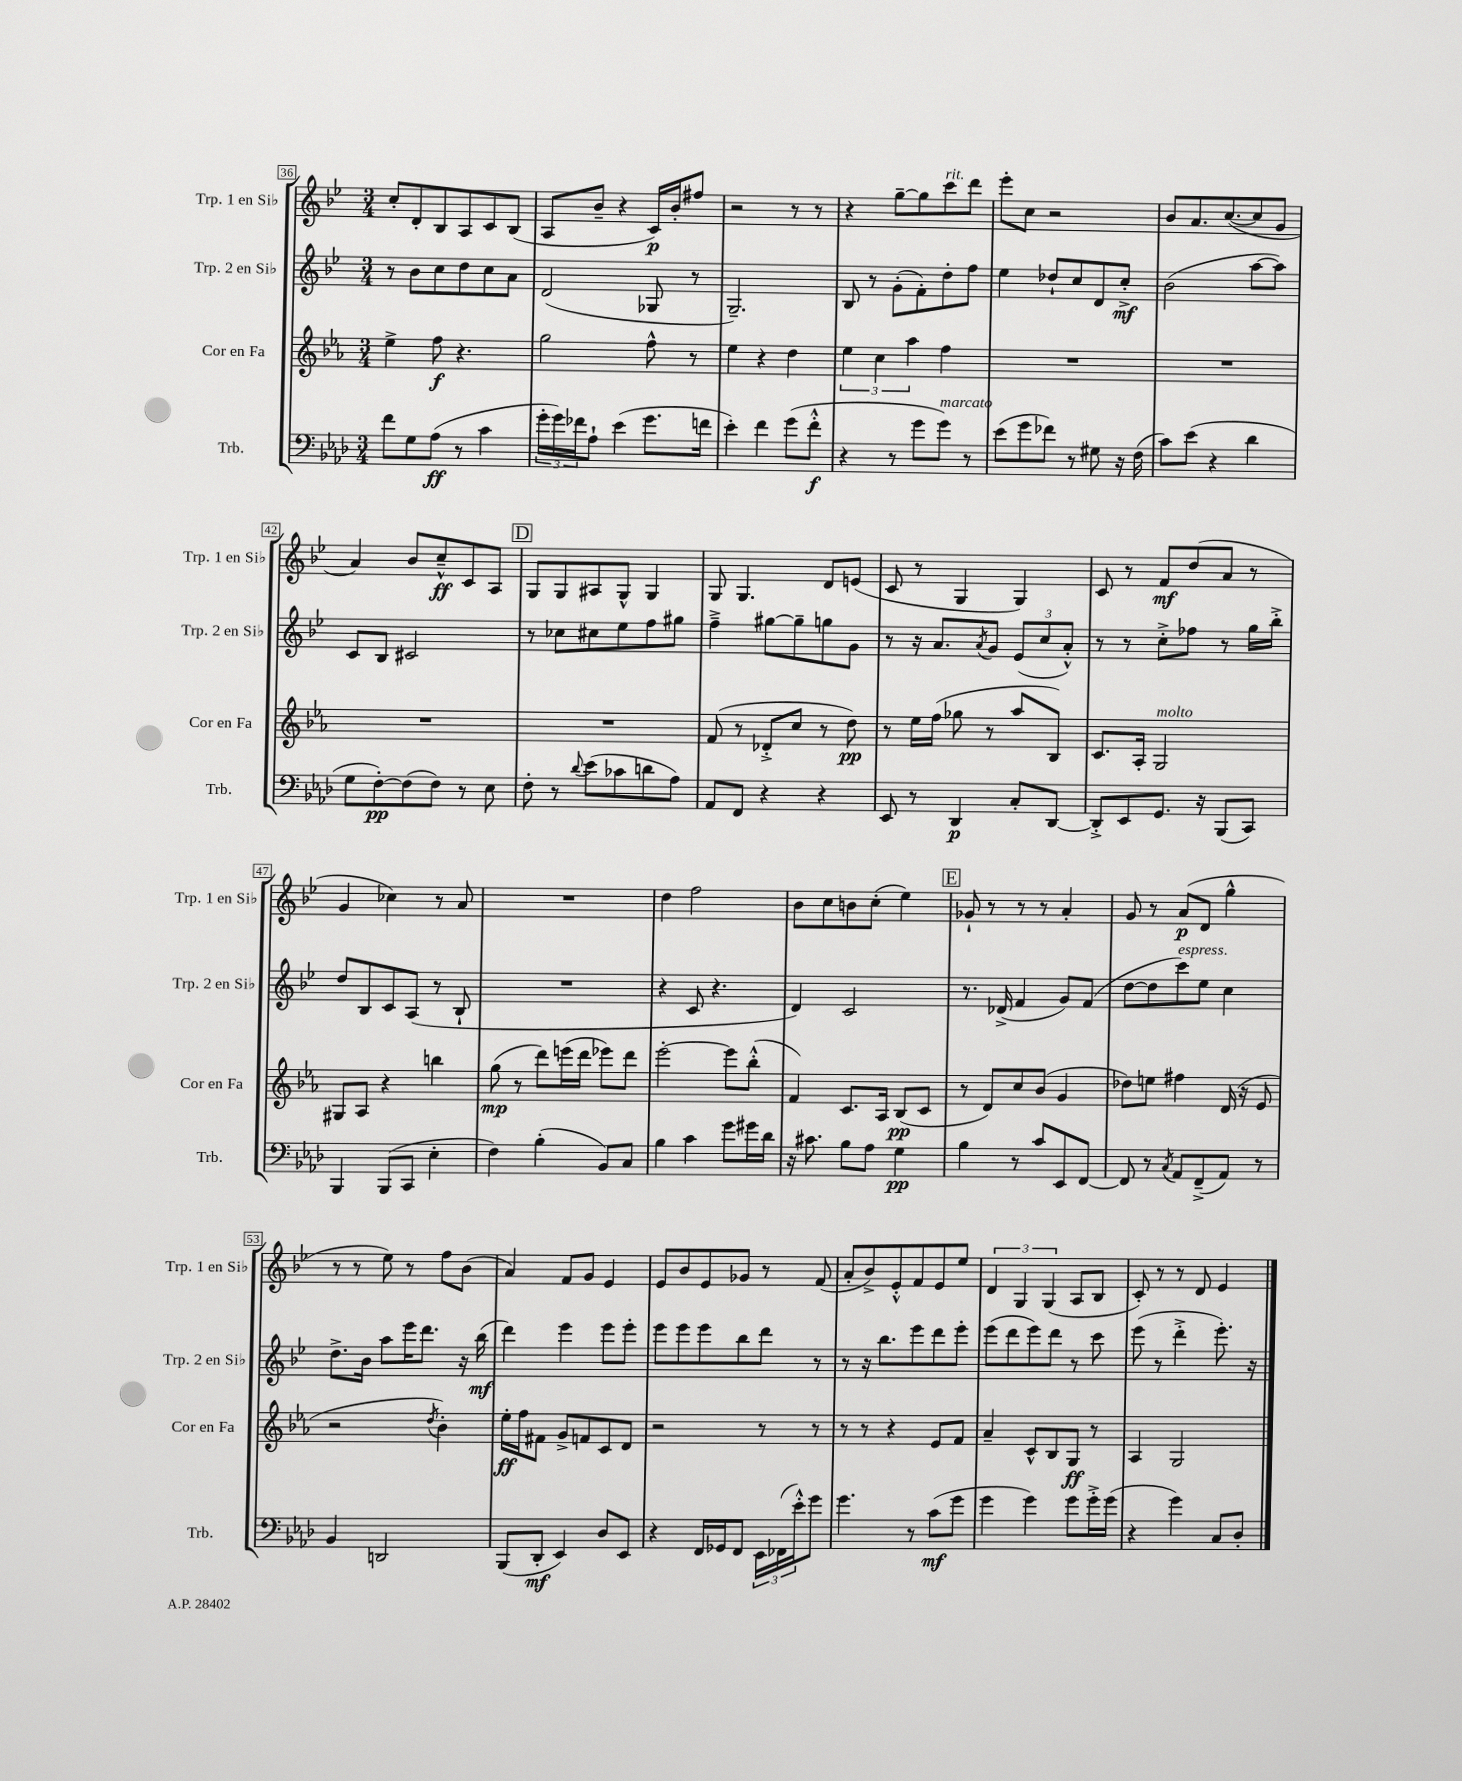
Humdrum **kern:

**kern	**kern	**kern	**kern
*staff4	*staff3	*staff2	*staff1
*clefF4	*clefG2	*clefG2	*clefG2
*k[b-e-a-d-]	*k[b-e-a-]	*k[b-e-]	*k[b-e-]
*M3/4	*M3/4	*M3/4	*M3/4
8f\L	4ee-^\	8r	8cc'/L
8G\	.	8b-\L	8d'/
(8A-\J	8ff\	8cc\	8B-/
8r	4.r	8dd\	8A/
4c\	.	8cc\	8c/
.	.	8a\J	(8B-/J
=	=	=	=
24g'\LL	2gg\	(2d/	8A/L
24g\)	.	.	.
24f-\J	.	.	.
8A-`\J	.	.	8b-~/J
(4e-\	.	.	4r
8.g\L	8ff^^\	8G-/	16c/LL)
.	.	.	16b-'/J
.	8r	8r	8ff#/J
16f\Jk	.	.	.
=	=	=	=
4e-'\)	4ee-\	2.G~/)	2r
4f\	4r	.	.
(8g\L	4dd\	.	8r
8f'^^\J	.	.	8r
=	=	=	=
4r	6ee-\	8B-/	4r
.	.	8r	.
.	6cc\	.	.
8r	.	(8g'\L	[8gg~\L
.	6aa-\	.	.
8g\L	.	8f'\)	8gg\]
8g\J)	4ff\	8dd'\	8ccc\
8r	.	8ff\J	8ddd\J
=	=	=	=
(8e-\L	2.r	4ee-\	8eee-'\L
8g\	.	.	8cc\J
8f-\J)	.	8dd-`/L	2r
8r	.	8cc/	.
8G#\	.	8d/	.
16r	.	8cc'^/J	.
(16F\	.	.	.
=	=	=	=
8c\L)	2.r	(2b-\	8b-/L
(8e-\J	.	.	8.a/
4r	.	.	.
.	.	.	([8.cc/
4d-\	.	[8aa\L	8cc/]
.	.	8aa\]J)	8g/J
=	=	=	=
8G\L	2.r	8c/L	4a/)
[8F'\)	.	8B-/J	.
(8F\]	.	2c#/	8b-/L
8F\J)	.	.	8cc~^^/
8r	.	.	8c/
8E-\	.	.	8A/J
=	=	=	=
8F'\	2.r	8r	8G/L
8r	.	8cc-\L	8G/
8qqd-/	.	.	.
(8e-\L	.	8cc#\	8A#/
8c-\	.	8ee-\	8G^^/J
8d\	.	8ff\	4G/
8A-\J)	.	8gg#\J	.
=	=	=	=
8AA-/L	(8f/	4ff~^\	8G/
8FF/J	8r	.	4.G/
4r	8d-'^/L	[8gg#\L	.
.	8cc/J	8gg#~\]	.
4r	8r	8gg\	8d/L
.	8dd\)	8g\J	(8e/J
=	=	=	=
8EE-/	8r	8r	8c/
8r	16ee-\LL	16r	8r
.	(16ff\JJ	8.a/L	.
4DD-/	8gg-\	.	4G/
.	.	8qa/	.
.	8r	8g/J	.
8C'/L	8aa-/L	(12e-/L	4G/)
.	.	12cc/	.
[8DD-/J	8B-/J)	.	.
.	.	12a'^^/J)	.
=	=	=	=
8DD-'^/]L	8.c/L	8r	8c/
8EE-/	.	8r	8r
.	16A-'/Jk	.	.
8.GG/J	2G/	8cc'^\L	8f/L
.	.	8ff-\J	(8dd/
16r	.	.	.
(8BBB-/L	.	8r	8a/J
8CC/J)	.	16gg\LL	8r
.	.	16bb-'^\JJ	.
=	=	=	=
4BBB-/	8G#/L	8dd/L	4g/
.	8A-/J	8B-/	.
(8BBB-/L	4r	8c/	4cc-\)
8CC/J	.	(8A/J	.
4E-'\	4bb\	8r	8r
.	.	8B-`/	8a/
=	=	=	=
4F\)	(8gg\	2.r	2.r
.	8r	.	.
(4B-'\	8ddd\L)	.	.
.	(16eee\L	.	.
.	16ddd\JJ	.	.
8BB-/L)	8eee-\L)	.	.
8C/J	8ddd\J	.	.
=	=	=	=
4B-\	[2eee-'\	4r	4dd\
4c\	.	8c/	2ff\
.	.	4.r	.
8g\L	8eee-\]L	.	.
16g#\L	(8bb-'^^\J	.	.
16d-\JJ	.	.	.
=	=	=	=
16r	4f/)	4d/)	8b-\L
8.c#\	.	.	.
.	.	.	8cc\
8B-\L	8.c/L	2c/	8b\
8A-\J	.	.	(8cc'\J
.	16A-/Jk	.	.
4G\	(8B-/L	.	4ee-\)
.	8c/J	.	.
=	=	=	=
4B-\	8r	8.r	8g-`/
.	8d/L)	.	8r
.	.	(16d-^/	.
8r	8cc/	4f/	8r
8c/L	(8b-/J	.	8r
8EE-/	4g/	8g/L)	4a'/
[8FF/J	.	(8f/J	.
=	=	=	=
8FF/]	8dd-\L)	[8dd\L	8g/
8r	8ee\J	8dd\]	8r
8qC/	.	.	.
8AA-/L	4ff#\	8ccc\)	(8a/L
(8FF~^/	.	8ee-\J	8d/J
8AA-/J)	(16d/	4cc\	4gg^^\
.	16r	.	.
8r	8e-/	.	.
=	=	=	=
4BB-/	2r	8.dd^\L	8r
.	.	.	8r
.	.	16b-\Jk	.
2DD/	.	8aa\L	8ee-\)
.	.	16eee-\K	8r
.	.	8.ddd\J	.
.	8qdd/	.	.
.	4b-'\)	.	8ff\L
.	.	16r	(8b-\J
.	.	(16bb-\	.
=	=	=	=
(8BBB-/L	16ee-'\LL	4ddd\)	4a/)
.	16ff\J	.	.
8DD-'/J	8f#\J	.	.
4EE-/)	8g^/L	4eee-\	8f/L
.	8f/	.	8g/J
8D-/L	8c/	8eee-\L	4e-/
8EE-/J	8d/J	8eee-'\J	.
=	=	=	=
4r	2r	8eee-\L	8e-/L
.	.	8eee-\	8b-/
16FF/LL	.	8eee-\	8e-/
16GG-/J	.	.	.
8FF/J	.	8bb-\	8g-/J
24EE-\LL	8r	8ddd\J	8r
(24FF-\	.	.	.
24e-'^^\J)	.	.	.
8g\J	8r	8r	(8f/
=	=	=	=
4.g\	8r	8r	8a'/L
.	8r	16r	8b-^/)
.	.	8.bb-\L	.
.	4r	.	8e-'^^/
8r	.	8eee-\	8f/
(8c\L	8e-/L	8ddd\	8e-/
8g\J	8f/J	8eee-'\J	8ee-/J
=	=	=	=
4g\	4a-~/	(8eee-\L	6d/
.	.	8ddd\	.
.	.	.	6G/
4g\)	8c^^/L	8eee-\)	.
.	.	.	(6G/
.	8B-/	8ddd\J	.
8g\L	8G/J	8r	8A/L
16g'^\L	8r	8ccc\	8B-/J
(16g\JJ	.	.	.
=	=	=	=
4r	4A-/	(8eee-\	8c'/)
.	.	8r	8r
4g\)	2G/	4ddd'^\	8r
.	.	.	8d/
8C/L	.	8.eee-'\)	4e-/
8D-'/J	.	.	.
.	.	16r	.
==	==	==	==
*-	*-	*-	*-
